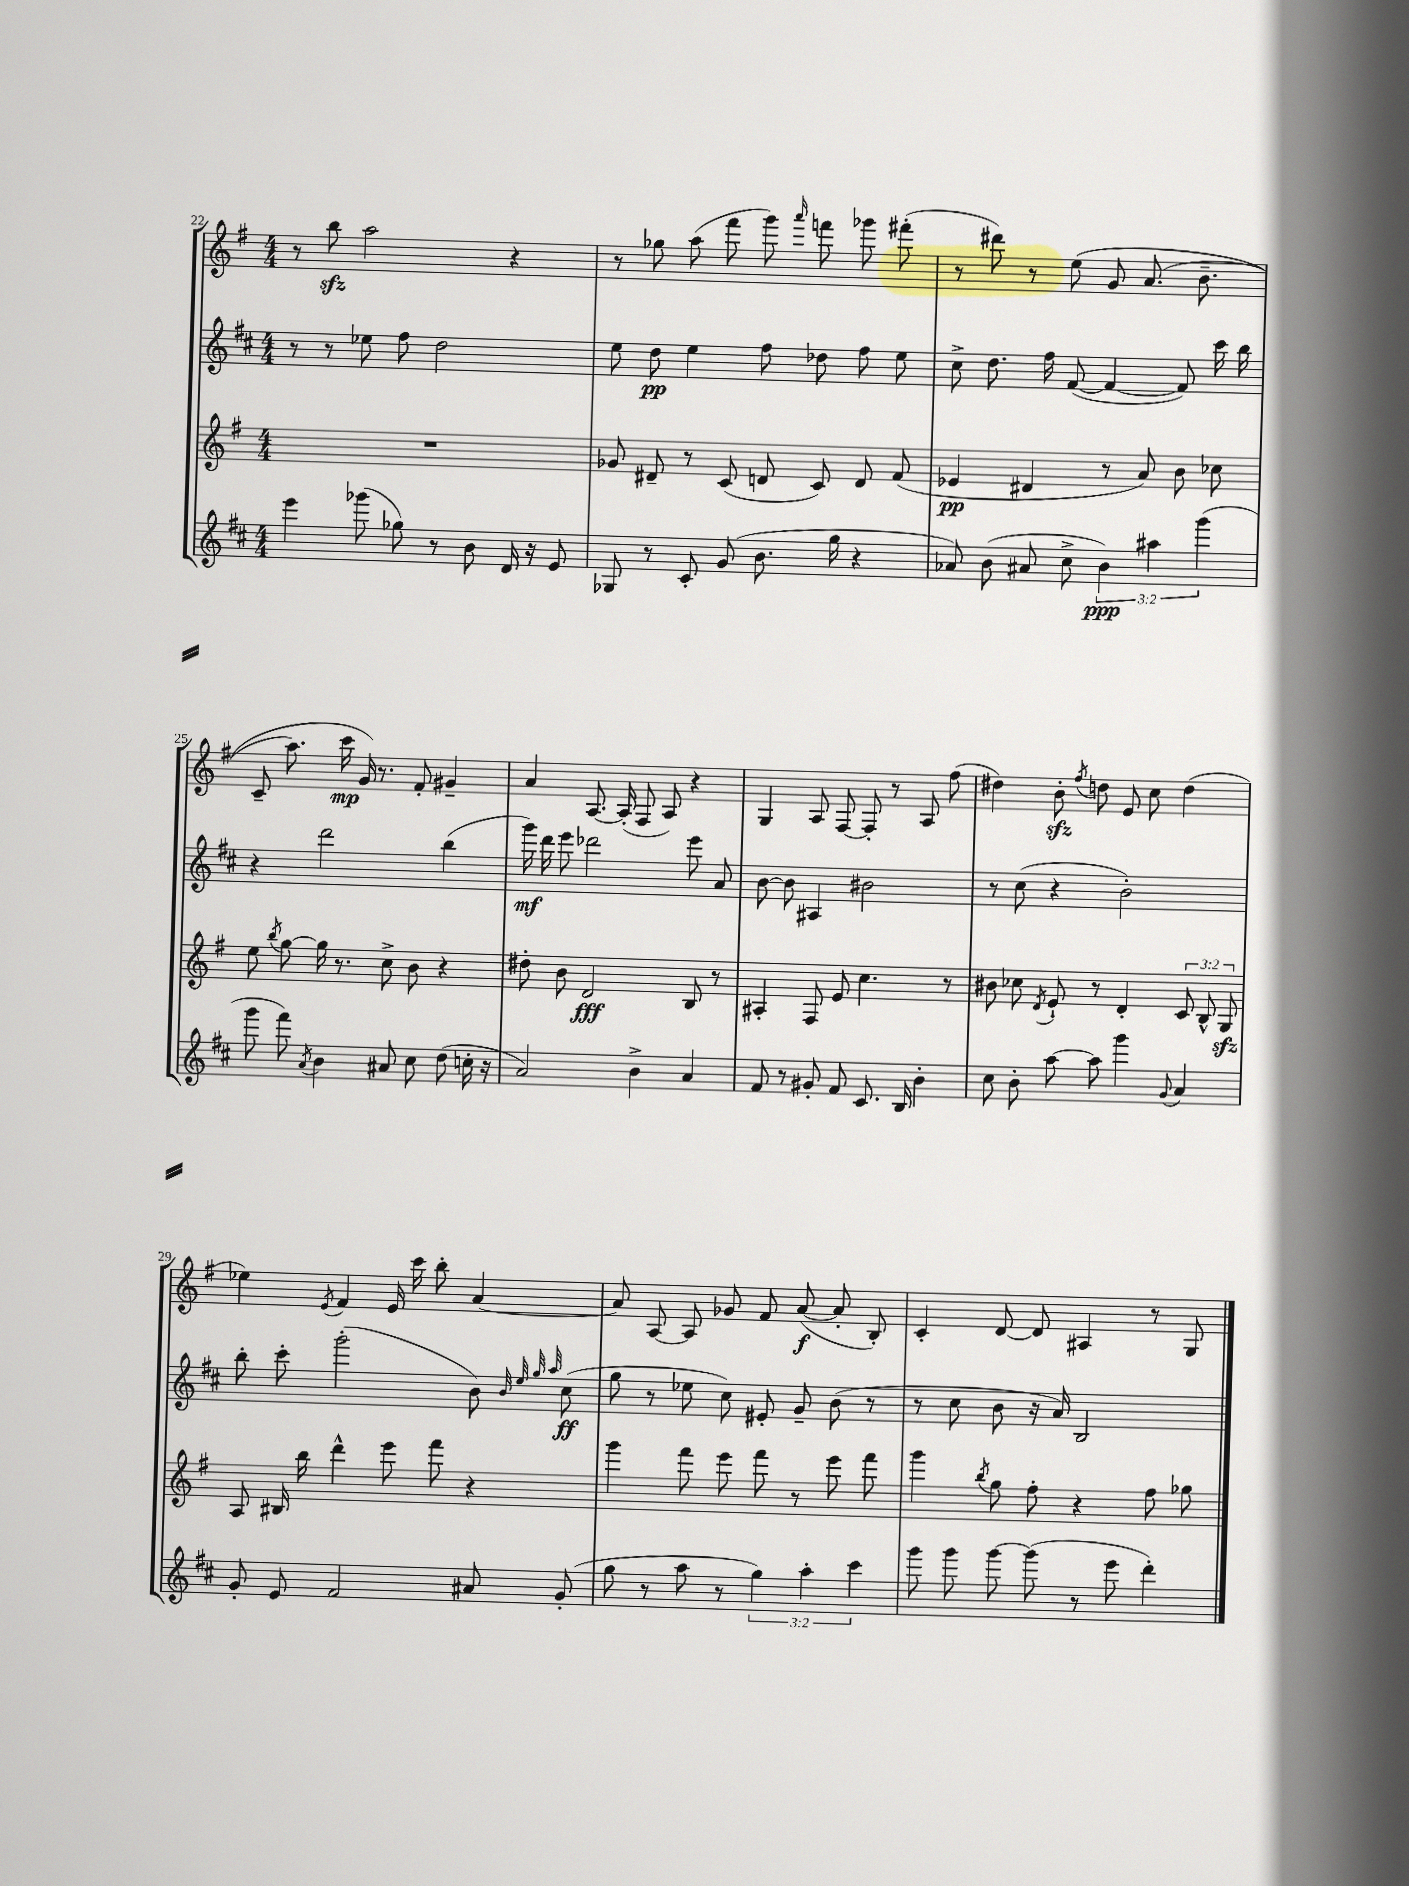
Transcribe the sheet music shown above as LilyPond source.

<<
\new StaffGroup <<
\new Staff = "s0" {
    \clef treble \key g \major \numericTimeSignature \time 4/4
    \autoBeamOff r8 b''8\sfz a''2 r4 |
    r8 ges''8 a''8( fis'''8 g'''8) \grace { a'''16 } f'''8 ges'''8 fis'''8-.( |
    r8 dis'''8) r8 e''8\( g'8 a'8.( b'8.-- |
    c'8-- a''8.) c'''16\mp g'16\) r8. fis'8-. gis'4-- |
    a'4 a8.~ a16-.( fis8 a8) r4 |
    g4 a8 fis8~ fis8-. r8 a8 fis''8( |
    dis''4) b'8-.\sfz \acciaccatura { fis''8 } d''8 e'8 c''8 d''4( |
    ees''4) \acciaccatura { e'8 } fis'4 e'16 c'''16 b''8-. a'4~ |
    a'8 a8~ a8 ges'8 fis'8 a'8~\f( a'8-. b8-.) |
    c'4-. d'8~ d'8 ais4 r8 g8 \bar "|." |
}
\new Staff = "s1" {
    \clef treble \key d \major \numericTimeSignature \time 4/4
    \autoBeamOff r8 r8 ees''8 fis''8 d''2 |
    e''8 d''8\pp e''4 fis''8 des''8 fis''8 e''8 |
    cis''8-> d''8. fis''16 fis'8~( fis'4~ fis'8) cis'''16 b''16 |
    r4 d'''2 b''4( |
    g'''16\mf) d'''16 e'''8 des'''2 e'''8 a'8 |
    b'8~ b'8 ais4 bis'2 |
    r8 cis''8( r4 b'2-.) |
    b''8-. cis'''8-. g'''2-.( b'8) \grace { b'32 e''32 g''32 a''32 } cis''8\ff( |
    g''8 r8 ees''8 cis''8) eis'8-. g'8-- b'8( r8 |
    r8 cis''8 b'8 r16 a'16) b2 \bar "|." |
}
\new Staff = "s2" {
    \clef treble \key g \major \numericTimeSignature \time 4/4 \override Staff.TupletNumber.text = #tuplet-number::calc-fraction-text
    \autoBeamOff R1 |
    ges'8 dis'8-- r8 c'8( d'8 c'8) d'8 fis'8( |
    ees'4\pp dis'4 r8 a'8) b'8 ces''8 |
    e''8 \acciaccatura { b''8 } g''8~ g''16 r8. c''8-> b'8 r4 |
    dis''8-. b'8 d'2\fff b8 r8 |
    ais4-. fis8 e'8 c''4. r8 |
    bis'8 ces''8 \acciaccatura { d'8 } e'8-! r8 d'4-. \tuplet 3/2 { c'8 b8-^ g8\sfz } |
    a8 bis16 b''16 d'''4-^ e'''8 fis'''8 r4 |
    g'''4 fis'''8 e'''8 fis'''8 r8 e'''8 fis'''8 |
    g'''4 \acciaccatura { b''8 } g''8 fis''8-. r4 fis''8 ges''8 \bar "|." |
}
\new Staff = "s3" {
    \clef treble \key d \major \numericTimeSignature \time 4/4 \override Staff.TupletNumber.text = #tuplet-number::calc-fraction-text
    \autoBeamOff e'''4 ges'''8( ges''8) r8 b'8 d'16 r16 e'8 |
    ges8 r8 cis'8-. g'8( b'8. g''16 r4 |
    aes'8) b'8( ais'8 cis''8-> \tuplet 3/2 { b'4\ppp) ais''4 g'''4( } |
    g'''8 fis'''8) \acciaccatura { a'8 } b'4 ais'8 cis''8 d''8( c''16-. r16 |
    a'2) b'4-> a'4 |
    fis'8 r8 gis'8-. fis'8 cis'8. b16 b'4-. |
    cis''8 b'8-. a''8~ a''8 g'''4 \appoggiatura { g'8 } a'4 |
    g'8-. e'8 fis'2 ais'8 g'8-.( |
    g''8 r8 a''8 r8 \tuplet 3/2 { g''4) a''4-. cis'''4 } |
    g'''8 g'''8 g'''8~ g'''8( r8 e'''8 d'''4-.) \bar "|." |
}
>>
>>
\layout { \context { \Score currentBarNumber = #22 } }
